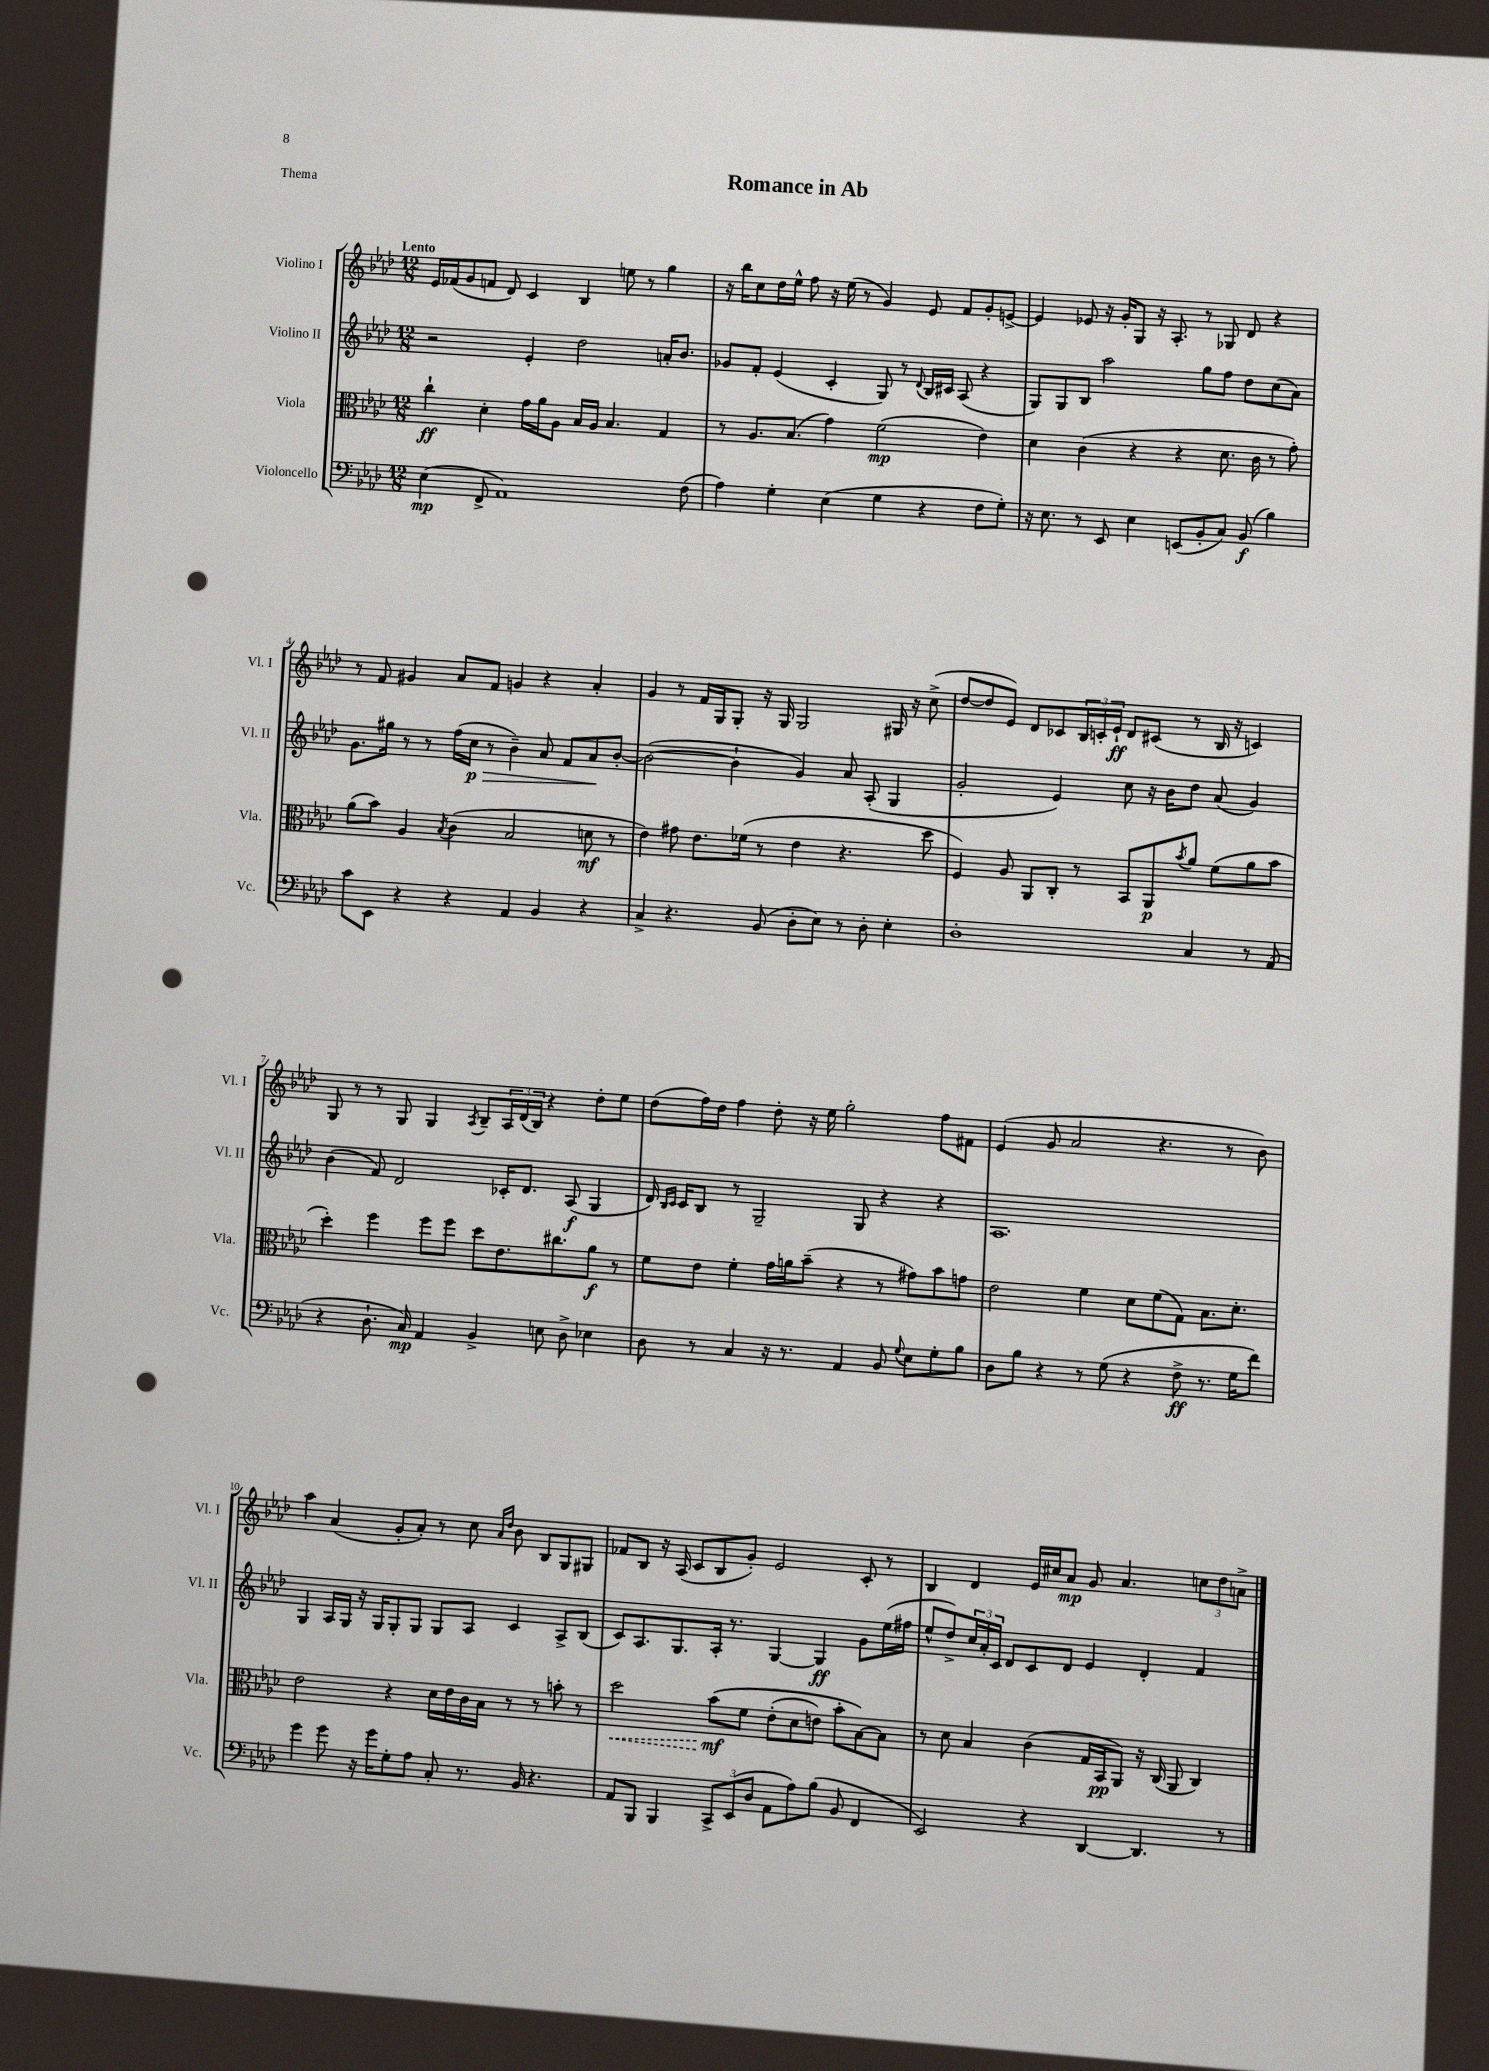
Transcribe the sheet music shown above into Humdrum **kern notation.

**kern	**kern	**kern	**kern
*staff4	*staff3	*staff2	*staff1
*clefF4	*clefC3	*clefG2	*clefG2
*k[b-e-a-d-]	*k[b-e-a-d-]	*k[b-e-a-d-]	*k[b-e-a-d-]
*M12/8	*M12/8	*M12/8	*M12/8
(4E-	4cc`	2r	16e-
.	.	.	(16f-
.	.	.	8g
8FF^	4d-'	.	8f
1AA-)	.	.	8d-)
.	16g	4e-'	4c
.	16a-	.	.
.	8A-	.	.
.	16B-	2dd-	4B-
.	16A-	.	.
.	4.B-	.	.
.	.	.	8ee
.	.	.	8r
.	4G	16a'	4gg
.	.	8.b-	.
(8F	.	.	.
=	=	=	=
4A-)	8r	8g-	16r
.	.	.	16bb-
.	8.A-	8f'	8cc
4G'	.	(4e-	16dd-
.	(8.B-	.	16ee-^^
.	.	.	8ff
(4E-	4g)	4c'	16r
.	.	.	(16ee-
.	.	.	8r
4G	(2f	8G)	4g)
.	.	8r	.
.	.	8qqd-	.
4r	.	16B-	8e-
.	.	16c#	.
.	.	(8A-	8f
8F	4e-)	4r	8g'
8G')	.	.	[8e^
=	=	=	=
16r	4d-	8G)	4e]
8.E-	.	.	.
.	.	8G	.
8r	(4c	8B-	8e-
8EE-	.	2aa-	16r
.	.	.	16g'
4E-	4r	.	8G
.	.	.	16r
.	.	.	8.A-'
(8EE	4r	.	.
8BB-'	.	8gg	8r
8C)	8.d-	8ff	8G-
(8BB-	.	8dd-	8d-
.	16c	.	.
4B-)	8r	(8cc	4r
.	8g')	8a-)	.
=	=	=	=
8c	(8a-	8.g	8r
8EE-	8b-)	.	8f
.	.	16gg#	.
4r	4A-	8r	4g#
.	.	8r	.
.	8qB-	.	.
4r	(4c	(16ff	8a-
.	.	16cc	.
.	.	8r	8f
4AA-	2B-	4b-~)	4g
4BB-	.	8a-	4r
.	.	8f	.
4r	8d	8a-	4a-'
.	8r	[8b-'	.
=	=	=	=
4C^	4e-)	(2b-_	4g
4.r	8g#	.	8r
.	8.e-	.	16f
.	.	.	16G
.	.	4b-`]	8G'
.	(16f-	.	.
(8BB-	8r	.	16r
.	.	.	16G
8D-'	4e-	4g)	2G
8E-)	.	.	.
8r	4.r	8a-	.
8D-'	.	(8A-'	.
4E-'	.	4G	16G#
.	.	.	16r
.	8dd-	.	(8cc^
=	=	=	=
1D-'	4F)	2g'	[8dd-
.	.	.	8dd-]
.	8A-	.	8e-)
.	8AA-	.	8d-
.	8C'	4e-)	8c-
.	8r	.	24B-
.	.	.	24c'
.	.	.	24e-`
.	8BB-	8cc	8d-
.	8AA-	16r	(8c#
.	.	16b-	.
.	8qb-	.	.
4C	8a-	8dd-	8r
.	(8f	(8a-	16B-
.	.	.	16r
8r	8a-	4g)	4c)
(8AA-	8b-	.	.
=	=	=	=
4r	4dd-')	(4b-	8G
.	.	.	8r
8.D-`	4ff	8f)	8r
.	.	2d-	8G
16C)	.	.	.
4AA-	8ff	.	4G
.	8ff	.	.
.	.	.	8qA-
4BB-^	8dd-	.	8B-~
.	8.e-	16c-'	24A-
.	.	.	(24d-
.	.	8.d-	.
.	.	.	24B-)
8E	.	.	4r
.	8.cc#	.	.
8D-^	.	(8A-	.
4E-	8a-	4G	8dd-'
.	8r	.	8ee-
=	=	=	=
8D-	8f	16d-)	(8dd-
.	.	16qqB-	.
.	.	16qqc	.
.	.	16c	.
8r	8e-	8B-	16ff)
.	.	.	16dd-
4C	4f'	8r	4ff
.	.	2G~	.
16r	16g	.	8dd-'
8.r	16a	.	.
.	(8b-~	.	16r
.	.	.	16ee-
4AA-	4r	.	2gg'
.	.	8G	.
8BB-	8r	4r	.
8qqG	.	.	.
8E-	8g#)	.	.
8G'	8b-	4r	8ff
8B-	8g	.	8f#
=	=	=	=
8D-	2e-	1.A-	(4e-
8B-	.	.	.
4r	.	.	8g
.	.	.	2a-
8r	4f	.	.
(8G	.	.	.
4r	8d-	.	.
.	(8f	.	4.r
8F^	8G)	.	.
8.r	8.B-	.	.
.	.	.	8r
16G	8.d-'	.	.
8f)	.	.	8b-)
=	=	=	=
4g	2e-	4G	4aa-
8g	.	16A-	(4a-
.	.	16G	.
16r	.	16r	.
16g	.	16G	.
8G'	4r	8G'	8g'
8A-	.	8G	8a-')
8C'	16d-	8G	8r
.	16e-	.	.
8.r	16c	8A-	8cc
.	16B-	.	.
.	.	.	16qqa-
.	.	.	16qqdd-
.	8r	4c	8b-
16BB-	.	.	.
4.r	8r	.	8B-
.	8b'	8A-^	8G
.	8r	(8B-	8G#
=	=	=	=
8AA-	2dd-	8c)	8f-
8BBB-	.	8.A-	8B-
4BBB-	.	.	16r
.	.	8.G	(16A-
.	.	.	8c
12CC^	&(8b-	16A-'	8B-
.	.	8.r	.
(12EE-	.	.	.
.	8f	.	8g')
12D-	.	.	.
8AA-	(8e-'	[4G	2e-
8A-)	8d-	.	.
(8B-	8e)	4G]	.
8BB-	8b-'	.	.
4FF	[8B-&)	8g	8c'
.	8B-]	(16ee-	8r
.	.	16ff#	.
=	=	=	=
2EE-)	8r	8ee-^^	4B-
.	8d-	8dd-^)	.
.	4B-	24cc	4d-
.	.	24a-'	.
.	.	24c	.
.	.	8d-	.
4r	(4c	8c	16e-
.	.	.	16cc#
.	.	8d-	8a-
[4DD-	16G	4e-	8g
.	16BB-	.	.
.	8AA-)	.	4.a-
4.DD-]	16r	4d-'	.
.	(16C	.	.
.	8AA-	.	.
.	4C)	4f	12cc
.	.	.	12dd-
8r	.	.	.
.	.	.	12a^
==	==	==	==
*-	*-	*-	*-
